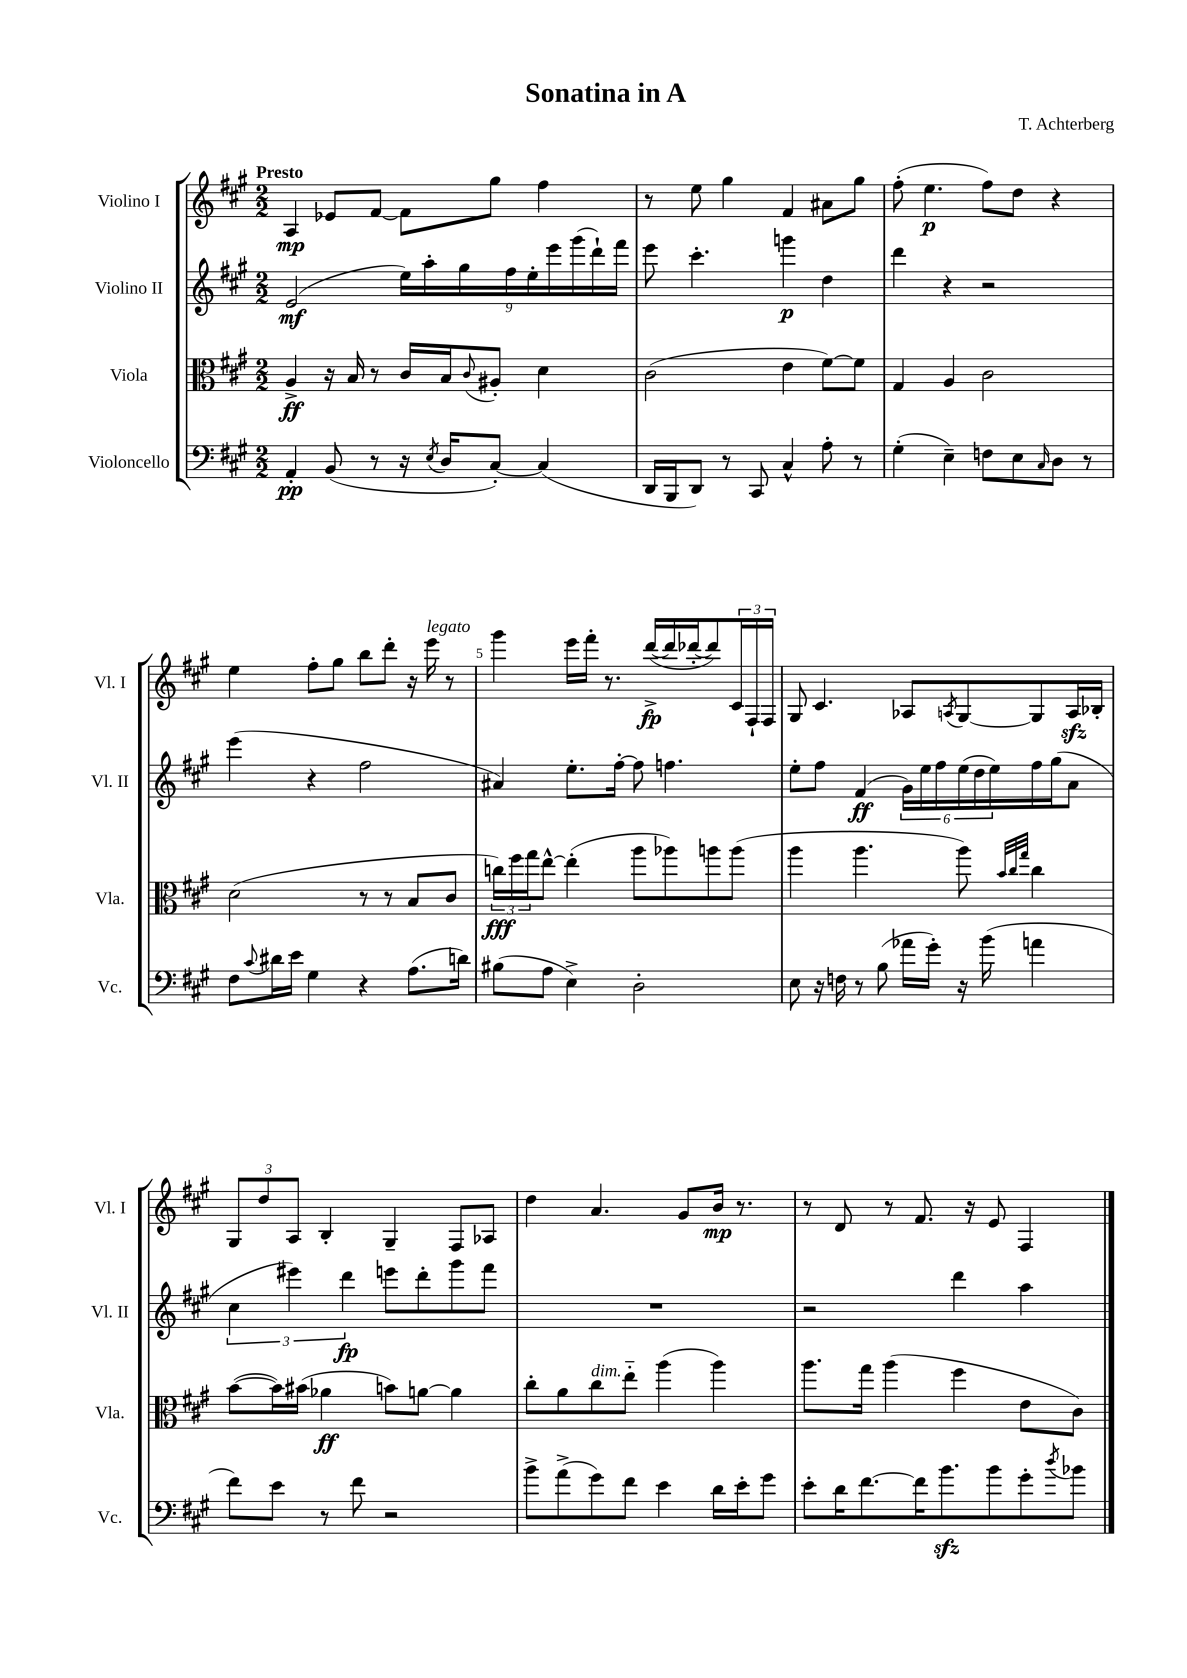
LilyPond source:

\header { title = "Sonatina in A" composer = "T. Achterberg" }
<<
\new StaffGroup <<
\new Staff = "s0" \with { instrumentName = "Violino I" shortInstrumentName = "Vl. I" } {
    \clef treble \key a \major \numericTimeSignature \time 2/2 \tempo "Presto"
    a4\mp ees'8 fis'8~ fis'8 gis''8 fis''4 |
    r8 e''8 gis''4 fis'4 ais'8 gis''8 |
    fis''8-.( e''4.\p fis''8) d''8 r4 |
    e''4 fis''8-. gis''8 b''8 d'''8-. r16 e'''16^\markup { \italic "legato" } r8 |
    gis'''4 e'''16 fis'''16-. r8. d'''16~->\fp( d'''16 des'''16~-. des'''8) \tuplet 3/2 { cis'16 fis16-! fis16 } |
    gis8 cis'4. aes8 \acciaccatura { a8 } gis8~ gis8 a16\sfz bes16-. |
    \tuplet 3/2 { gis8 d''8 a8 } b4-. gis4-- fis8 aes8 |
    d''4 a'4. gis'8 b'16\mp r8. |
    r8 d'8 r8 fis'8. r16 e'8 fis4 \bar "|." |
}
\new Staff = "s1" \with { instrumentName = "Violino II" shortInstrumentName = "Vl. II" } {
    \clef treble \key a \major \numericTimeSignature \time 2/2
    e'2\mf( \tuplet 9/8 { e''16) a''16-. gis''16 fis''16 e''16-. e'''16 gis'''16( d'''16-!) fis'''16 } |
    e'''8 cis'''4.-. g'''4\p d''4 |
    d'''4 r4 r2 |
    e'''4( r4 fis''2 |
    ais'4) e''8.-. fis''16~-. fis''8 f''4. |
    e''8-. fis''8 fis'4\ff( \tuplet 6/4 { gis'16) e''16 fis''16 e''16( d''16 e''16) } fis''16 gis''16( a'8 |
    \tuplet 3/2 { cis''4 eis'''4) d'''4\fp } e'''8 d'''8-. gis'''8 fis'''8 |
    R1 |
    r2 d'''4 a''4 \bar "|." |
}
\new Staff = "s2" \with { instrumentName = "Viola" shortInstrumentName = "Vla." } {
    \clef alto \key a \major \numericTimeSignature \time 2/2
    a4->\ff r16 b16 r8 cis'16 b16 \appoggiatura { cis'8 } ais8-. d'4 |
    cis'2( e'4 fis'8~) fis'8 |
    gis4 a4 cis'2 |
    d'2( r8 r8 b8 cis'8 |
    \tuplet 3/2 { c''16\fff) fis''16 gis''16 } e''8~-^ e''4-.( a''8 aes''8) a''8 a''8( |
    a''4 a''4. a''8) \grace { b'32 cis''32 gis''32 } cis''4 |
    b'8~( b'16) bis'16( aes'4\ff b'8) a'8~ a'4 |
    cis''8-. a'8 cis''8^\markup { \italic "dim." } e''8-_ a''4( a''4) |
    a''8. gis''16 a''4( fis''4 e'8 cis'8) \bar "|." |
}
\new Staff = "s3" \with { instrumentName = "Violoncello" shortInstrumentName = "Vc." } {
    \clef bass \key a \major \numericTimeSignature \time 2/2
    a,4-.\pp b,8( r8 r16 \acciaccatura { e8 } d16 cis8~-.) cis4( |
    d,16 b,,16 d,8) r8 cis,8 cis4-^ a8-. r8 |
    gis4-.( e4--) f8 e8 \grace { cis16 } d8 r8 |
    fis8 \appoggiatura { cis'8 } dis'16 e'16 gis4 r4 a8.( d'16) |
    bis8( a8 e4->) d2-. |
    e8 r16 f16 r8 b8( aes'16 gis'16-.) r16 b'16( a'4 |
    fis'8) e'8 r8 fis'8 r2 |
    b'8-> a'8->( gis'8) fis'8 e'4 d'16 e'16-. gis'8 |
    e'8-. d'16 fis'8.~ fis'16 b'8.\sfz b'8 gis'8-. \acciaccatura { d''8 } bes'8 \bar "|." |
}
>>
>>
\layout { \context { \Score \override BarNumber.break-visibility = ##(#f #t #t) barNumberVisibility = #(every-nth-bar-number-visible 5) } }
